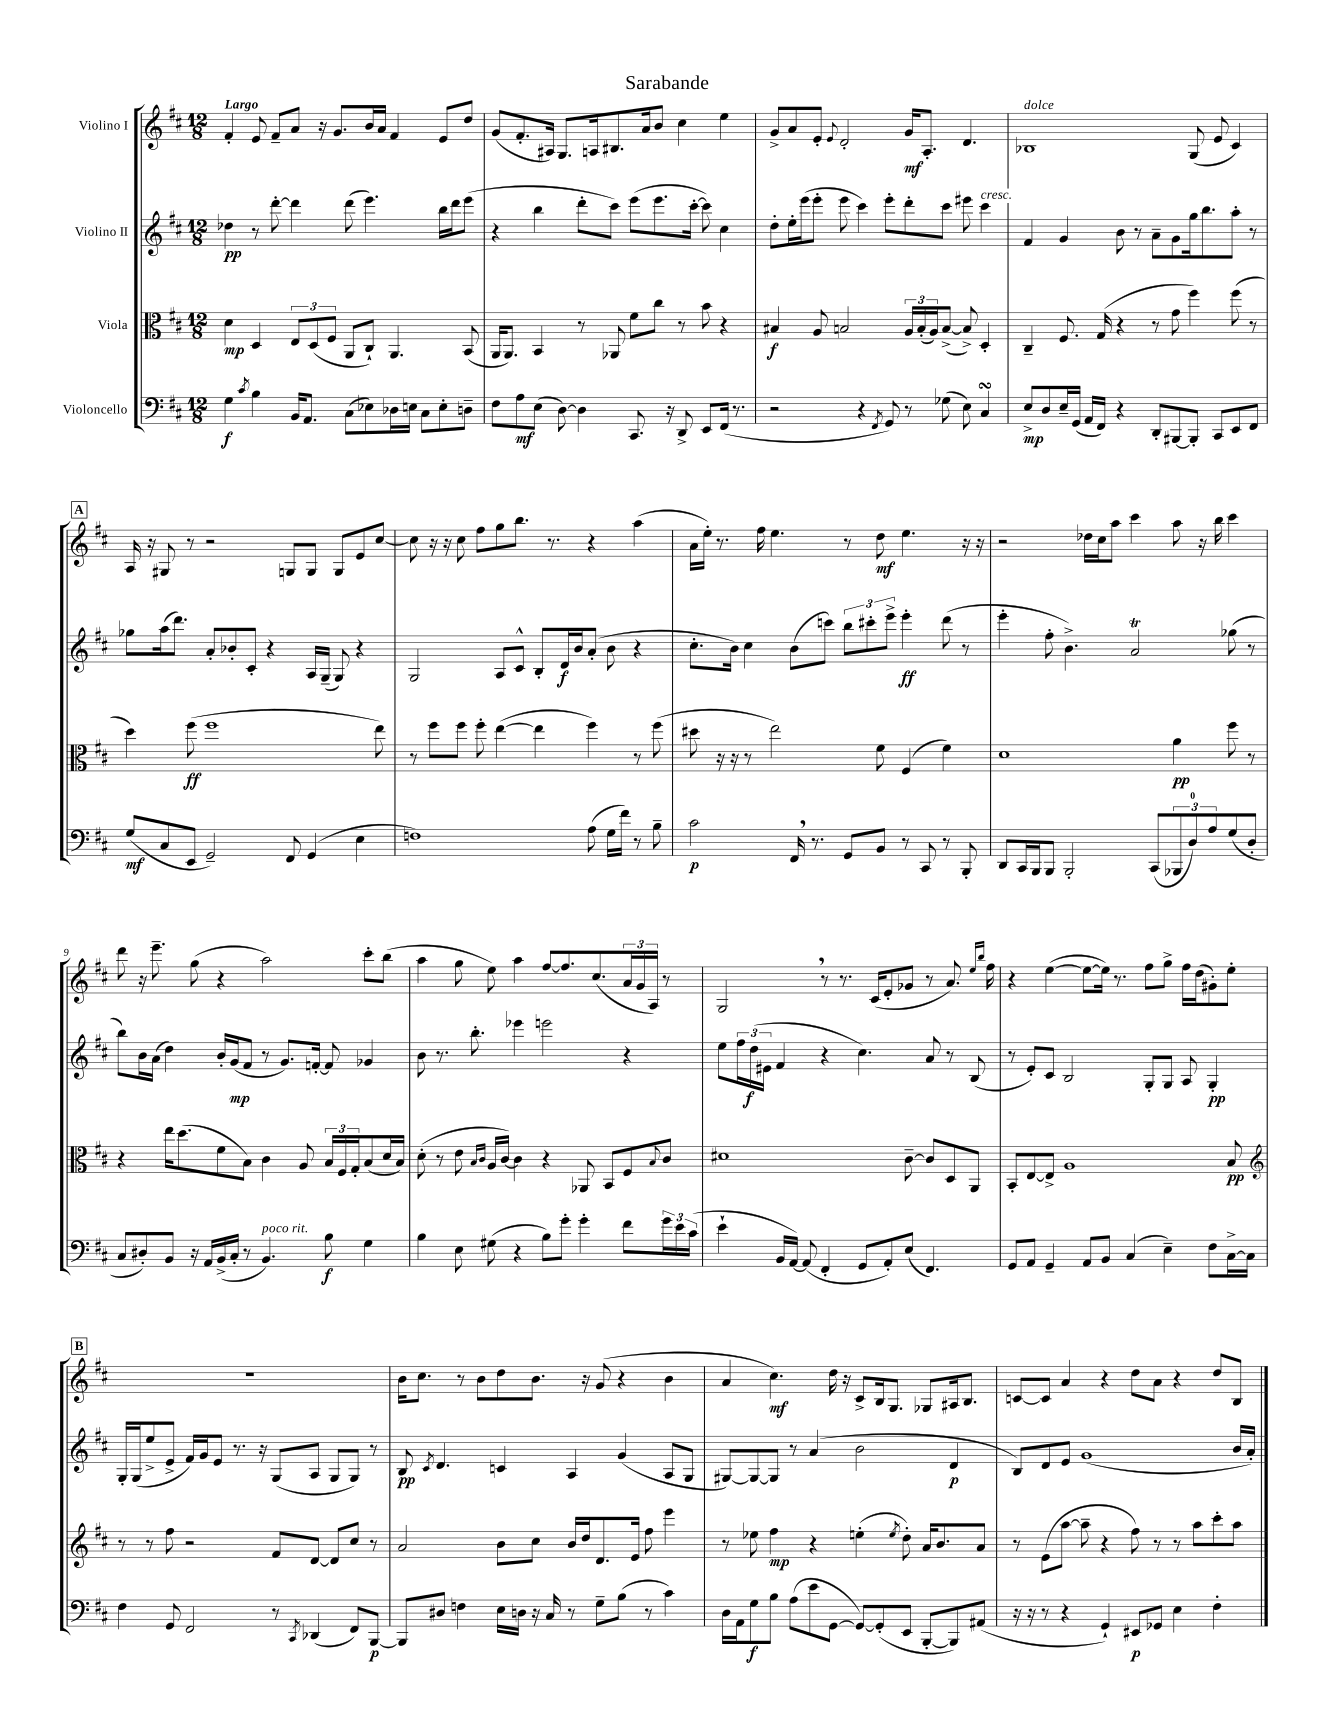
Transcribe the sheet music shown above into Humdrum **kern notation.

**kern	**dynam	**kern	**dynam	**kern	**dynam	**kern	**dynam
*part4	*part4	*part3	*part3	*part2	*part2	*part1	*part1
*staff4	*staff4	*staff3	*staff3	*staff2	*staff2	*staff1	*staff1
*I"Violoncello	*	*I"Viola	*	*I"Violino II	*	*I"Violino I	*
*clefF4	*	*clefC3	*	*clefG2	*	*clefG2	*
*k[f#c#]	*	*k[f#c#]	*	*k[f#c#]	*	*k[f#c#]	*
*M12/8	*	*M12/8	*	*M12/8	*	*M12/8	*
=1	=1	=1	=1	=1	=1	=1	=1
!	!	!	!	!	!	!LO:TX:a:B:t=Largo	!
4G\	f	4d\	mp	4dd-X\	pp	4f#'/	.
8qc#/	.	.	.	.	.	.	.
4B\	.	4D/	.	8r	.	8e/	.
.	.	.	.	[8ddd'\	.	8f#~/L	.
16BB/KL	.	12E/L	.	4ddd\]	.	8a/J	.
8.AA/J	.	.	.	.	.	.	.
.	.	(12D/	.	.	.	.	.
.	.	.	.	.	.	16r	.
.	.	12F#/J	.	.	.	.	.
.	.	.	.	.	.	8.g/L	.
(8C#\L	.	8AA/L	.	(8ddd\	.	.	.
8E-X\)	.	8C#`/J)	.	4.eee\)	.	16b/L	.
.	.	.	.	.	.	16a/JJ	.
16D-X\L	.	4.AA/	.	.	.	4f#/	.
16En\JJ	.	.	.	.	.	.	.
8C#\L	.	.	.	.	.	.	.
8E'\	.	.	.	16bb\LL	.	8e/L	.
.	.	.	.	16ddd\J	.	.	.
8Dn~\J	.	(8BB/	.	(8eee\J	.	8dd/J	.
=2	=2	=2	=2	=2	=2	=2	=2
8F#\L	.	16AA/KL	.	4r	.	(8g/L	.
.	.	8.AA/J)	.	.	.	.	.
8A\	mf	.	.	.	.	8.f#'/	.
(8E\J	.	4BB/	.	4bb\	.	.	.
.	.	.	.	.	.	16A#X/Jk)	.
[8D\)	.	.	.	.	.	8.G/L	.
4D\]	.	8r	.	8ddd'\L	.	.	.
.	.	.	.	.	.	16An/k	.
.	.	8AA-X/	.	8ccc#\J)	.	8.B#X/	.
8.CC#/	.	8f#\L	.	(8eee\L	.	.	.
.	.	.	.	.	.	16a/k	.
.	.	8cc#\J	.	8.eee\	.	8b/J	.
16r	.	.	.	.	.	.	.
8DD^/	.	8r	.	.	.	4cc#\	.
.	.	.	.	[16ccc#'\Jk	.	.	.
8EE/L	.	8b\	.	8ccc#\])	.	.	.
(16FF#/Jk	.	4r	.	4cc#\	.	4ee\	.
8.r	.	.	.	.	.	.	.
=3	=3	=3	=3	=3	=3	=3	=3
2r	.	4B#X/	f	8dd'\L	.	8g^/L	.
.	.	.	.	16ee'\L	.	8a/	.
.	.	.	.	(16eee\J	.	.	.
.	.	8A/	.	8eee'\J	.	8e'/J	.
.	.	.	.	.	.	8qqe/	.
.	.	2Bn/	.	8eee\	.	2d'/	.
4r	.	.	.	4ccc#\)	.	.	.
8qFF#/	.	.	.	.	.	.	.
8GG/)	.	.	.	8eee'\L	.	.	.
8r	.	24A/LL	.	8ddd'\	.	16g/KL	mf
.	.	(24B'/	.	.	.	.	.
.	.	.	.	.	.	8.A'/J	.
.	.	24A/J)	.	.	.	.	.
(8G-X\	.	([8B^/J	.	8ccc#\J	.	.	.
8E\)	.	8B^/])	.	8eee#X\	.	4.d/	.
!	!	!	!	!LO:TX:a:i:t=cresc.	!	!	!
4C#sSsS/	.	4D'/	.	4ccc#\	.	.	.
=4	=4	=4	=4	=4	=4	=4	=4
!	!	!	!	!	!	!LO:TX:a:i:t=dolce	!
8E^/L	mp	4C#~/	.	4f#/	.	1B-X	.
8D/	.	.	.	.	.	.	.
16E~/L	.	8.F#/	.	4g/	.	.	.
(16GG/JJ	.	.	.	.	.	.	.
16AA/LL	.	.	.	.	.	.	.
16FF#/JJ)	.	(16G/	.	.	.	.	.
4r	.	4r	.	8b\	.	.	.
.	.	.	.	8r	.	.	.
8DD'/L	.	8r	.	8a~\L	.	.	.
[8BBB#X/	.	8g\	.	8g\	.	.	.
8BBB#'/J]	.	4ff#\)	.	16gg\k	.	(8G/	.
.	.	.	.	8.bb\	.	.	.
8CC#/L	.	.	.	.	.	8e/	.
8EE/	.	(8ff#\	.	8aa'\J	.	4c#/)	.
8FF#/J	.	8r	.	8r	.	.	.
!!LO:LB:g=z
!!LO:REH:place=s1:t=A
=5	=5	=5	=5	=5	=5	=5	=5
(8G/L	mf	4dd\)	.	8gg-X\L	.	16A/	.
.	.	.	.	.	.	16r	.
8C#/	.	.	.	(16aa\k	.	8G#X/	.
.	.	.	.	8.ddd\J)	.	.	.
8EE/J	.	(8ff#\	ff	.	.	8r	.
2GG~/)	.	1ff#	.	8a'/L	.	2r	.
.	.	.	.	8b-X'/	.	.	.
.	.	.	.	8c#'/J	.	.	.
.	.	.	.	4r	.	.	.
8FF#/	.	.	.	.	.	8Gn/L	.
(4GG/	.	.	.	16A/LL	.	8G/J	.
.	.	.	.	(16G~/JJ	.	.	.
.	.	.	.	8G/)	.	8G/L	.
4E\	.	.	.	4r	.	8e/	.
.	.	8ee\)	.	.	.	[8cc#/J	.
=6	=6	=6	=6	=6	=6	=6	=6
1Fn)	.	8r	.	2G/	.	8cc#\]	.
.	.	8ff#\L	.	.	.	16r	.
.	.	.	.	.	.	16r	.
.	.	8ff#\J	.	.	.	8cc#\	.
.	.	8ff#'\	.	.	.	8ff#\L	.
.	.	([4ee\	.	8A/L	.	8gg\	.
.	.	.	.	8c#^^/J	.	8.bb\J	.
.	.	4ee\]	.	8B'/L	.	.	.
.	.	.	.	.	.	8.r	.
.	.	.	.	16d/L	f	.	.
.	.	.	.	16b/J	.	.	.
(8A\	.	4ff#\)	.	(8a'/J	.	4r	.
16G\LL	.	.	.	8b\	.	.	.
16f#\JJ)	.	.	.	.	.	.	.
8r	.	8r	.	4r	.	(4aa\	.
8B~\	.	(8ff#\	.	.	.	.	.
=7	=7	=7	=7	=7	=7	=7	=7
2c#\	p	8dd#X\	.	8.cc#'\L	.	16a\LL	.
.	.	.	.	.	.	16ee'\JJ)	.
.	.	16r	.	.	.	8.r	.
.	.	16r	.	16b\Jk)	.	.	.
.	.	8r	.	4cc#\	.	.	.
.	.	.	.	.	.	16ff#\	.
.	.	2ee\)	.	.	.	4.ee\	.
16FF#,/	.	.	.	(8b\L	.	.	.
8.r	.	.	.	.	.	.	.
.	.	.	.	8cccn\J)	.	.	.
8GG/L	.	.	.	12bb\L	.	8r	.
.	.	.	.	12ccc#X'\	.	.	.
8BB/J	.	8f#\	.	.	.	8dd\	mf
.	.	.	.	12eee^\J	.	.	.
8r	.	(4F#/	.	4eee'\	ff	4.ee\	.
8CC#/	.	.	.	.	.	.	.
8r	.	4f#\)	.	(8ddd\	.	.	.
8BBB'/	.	.	.	8r	.	16r	.
.	.	.	.	.	.	16r	.
=8	=8	=8	=8	=8	=8	=8	=8
8DD/L	.	1d	.	4eee'\	.	2r	.
16CC#/L	.	.	.	.	.	.	.
16BBB/J	.	.	.	.	.	.	.
8BBB/J	.	.	.	8ff#'\	.	.	.
2BBB'/	.	.	.	4.b^\)	.	.	.
.	.	.	.	.	.	16dd-X\LL	.
.	.	.	.	.	.	16cc#\J	.
.	.	.	.	.	.	8aa\J	.
.	.	.	.	2aT/	.	4ccc#\	.
(8CC#/L	.	.	.	.	.	.	.
12BBB-X/	.	4a\	pp	.	.	8aa\	.
12D/)	.	.	.	.	.	.	.
.	.	.	.	.	.	16r	.
12A/	.	.	.	.	.	.	.
.	.	.	.	.	.	16bb\	.
(8G/	.	8ff#\	.	(8gg-X\	.	4ccc#\	.
8D'/J	.	8r	.	8r	.	.	.
!!LO:LB:g=z
=9	=9	=9	=9	=9	=9	=9	=9
8C#/L	.	4r	.	8bb\L)	.	8ddd\	.
8D#X'/)	.	.	.	16b\L	.	16r	.
.	.	.	.	(16a\JJ	.	8.eee~\	.
8BB/J	.	16ee\KL	.	4dd\)	.	.	.
.	.	(8.dd\	.	.	.	.	.
16r	.	.	.	.	.	(8gg\	.
16AA/LL	.	.	.	.	.	.	.
(16BB^/	.	8f#\	.	16b'/LL	.	4r	.
16C#'/JJ	.	.	.	(16g/J	mp	.	.
8r	.	8B\J)	.	8f#/J	.	.	.
!LO:TX:a:i:t=poco rit.	!	!	!	!	!	!	!
4.BB/)	.	4c#\	.	8r	.	2aa\)	.
.	.	.	.	8.g/L)	.	.	.
.	.	8A/	.	.	.	.	.
.	.	.	.	[16fn'/Jk	.	.	.
8B\	f	24B/LL	.	8f/]	.	.	.
.	.	24F#/	.	.	.	.	.
.	.	24G'/J	.	.	.	.	.
4G\	.	(8B/	.	4g-X/	.	8ccc#'\L	.
.	.	16d/L	.	.	.	(8bb\J	.
.	.	16B/JJ)	.	.	.	.	.
=10	=10	=10	=10	=10	=10	=10	=10
4B\	.	(8d'\	.	8b\	.	4aa\	.
.	.	8r	.	8.r	.	.	.
8E\	.	8e\	.	.	.	8gg\	.
.	.	.	.	8.bb'\	.	.	.
.	.	16qqB/LL	.	.	.	.	.
.	.	16qqc#/JJ	.	.	.	.	.
(8G#X\	.	16A/LL	.	.	.	8ee\)	.
.	.	[16c#/JJ)	.	.	.	.	.
4r	.	4c#\]	.	4eee-X\	.	4aa\	.
8B\L)	.	4r	.	2eeen\	.	[8ff#/L	.
8g'\J	.	.	.	.	.	8.ff#/]	.
4g'\	.	8AA-X/	.	.	.	.	.
.	.	.	.	.	.	(8.cc#/	.
.	.	8BB/L	.	.	.	.	.
8f#\L	.	8F#/	.	4r	.	24a/L	.
.	.	.	.	.	.	24g/	.
.	.	.	.	.	.	24A/JJ)	.
.	.	8qqB/	.	.	.	.	.
24g\L	.	8c#/J	.	.	.	8r	.
24e\	.	.	.	.	.	.	.
(24c#\JJ	.	.	.	.	.	.	.
=11	=11	=11	=11	=11	=11	=11	=11
4e`\	.	1d#X	.	8ee\L	.	2G,/	.
.	.	.	.	24ff#\L	.	.	.
.	.	.	.	(24dd\	f	.	.
.	.	.	.	24e#X\JJ	.	.	.
16BB/LL	.	.	.	4f#/	.	.	.
[16AA/JJ)	.	.	.	.	.	.	.
(8AA/]	.	.	.	.	.	.	.
4FF#'/	.	.	.	4r	.	8r	.
.	.	.	.	.	.	8.r	.
8GG/L	.	.	.	4.cc#\)	.	.	.
.	.	.	.	.	.	(16c#/KL	.
8AA'/)	.	.	.	.	.	8e'/	.
(8E/J	.	[8c#~\	.	.	.	8g-X/J	.
4.FF#/)	.	8c#/L]	.	8a/	.	8r	.
.	.	8D/	.	8r	.	8.a/)	.
.	.	8AA/J	.	(8B/	.	.	.
.	.	.	.	.	.	16qqee/LL	.
.	.	.	.	.	.	16qqbb/JJ	.
.	.	.	.	.	.	16ff#\	.
=12	=12	=12	=12	=12	=12	=12	=12
8GG/L	.	8BB'/L	.	8r	.	4r	.
8AA/J	.	[8E/	.	8e'/L)	.	.	.
4GG~/	.	8E^/J]	.	8c#/J	.	([4ee\	.
.	.	1A	.	2B/	.	.	.
8AA/L	.	.	.	.	.	8ee\L_	.
8BB/J	.	.	.	.	.	16ee\Jk])	.
.	.	.	.	.	.	8.r	.
(4C#/	.	.	.	.	.	.	.
.	.	.	.	8G'/L	.	8ff#\L	.
4E~\)	.	.	.	8G/J	.	8gg^\J	.
.	.	.	.	8A/	.	16ff#\LL	.
.	.	.	.	.	.	(16dd\J	.
8F#\L	.	.	.	4G'/	pp	8g#X'\)	.
[16C#^\L	.	8B/	pp	.	.	8ee'\J	.
16C#\JJ]	.	.	.	.	.	.	.
!!LO:LB:g=z
!!LO:REH:place=s1:t=B
=13	=13	=13	=13	=13	=13	=13	=13
*	*	*clefG2	*	*	*	*	*
4F#\	.	8r	.	16G'/LL	.	1.r	.
.	.	.	.	(16G/J	.	.	.
.	.	8r	.	8ee^/	.	.	.
8GG/	.	8ff#\	.	8e^/J	.	.	.
2FF#/	.	2r	.	16f#/LL)	.	.	.
.	.	.	.	16g/J	.	.	.
.	.	.	.	8e/J	.	.	.
.	.	.	.	8.r	.	.	.
.	.	.	.	16r	.	.	.
8r	.	8f#/L	.	(8G/L	.	.	.
8qCC#/	.	.	.	.	.	.	.
(4DD-X/	.	[8d/J	.	8A/J	.	.	.
.	.	8d/L]	.	8G/L	.	.	.
8FF#/L)	.	8cc#/J	.	8G/J)	.	.	.
[8BBB/J	p	8r	.	8r	.	.	.
=14	=14	=14	=14	=14	=14	=14	=14
8BBB/L]	.	2a/	.	8B/	pp	16b\KL	.
.	.	.	.	.	.	8.cc#\J	.
.	.	.	.	8qc#/	.	.	.
8D#X/J	.	.	.	4.d/	.	.	.
4Fn\	.	.	.	.	.	8r	.
.	.	.	.	.	.	8b\L	.
16E\LL	.	8b\L	.	4cn/	.	8dd\	.
16Dn\JJ	.	.	.	.	.	.	.
16r	.	8cc#\J	.	.	.	8.b\J	.
16C#/	.	.	.	.	.	.	.
8r	.	16b/LL	.	4A/	.	.	.
.	.	16dd/J	.	.	.	16r	.
8G~\L	.	8.d/	.	.	.	(8g/	.
(8B\J	.	.	.	(4g/	.	4r	.
.	.	16e/Jk	.	.	.	.	.
8r	.	8ff#\	.	.	.	.	.
4c#\)	.	4eee\	.	8A/L	.	4b\	.
.	.	.	.	8G/J	.	.	.
=15	=15	=15	=15	=15	=15	=15	=15
16D\LL	.	8r	.	[8G#X/L)	.	4a/	.
16AA\J	.	.	.	.	.	.	.
8G\	f	8ee-X\	.	8G#/_	.	.	.
8B\J	.	4ff#\	mp	8G#/J]	.	4.cc#\)	mf
(8A\L	.	.	.	8r	.	.	.
8e\	.	4r	.	(4a/	.	.	.
[8GG\J	.	.	.	.	.	16dd\	.
.	.	.	.	.	.	16r	.
8GG/L_)	.	(4een'\	.	2b\	.	8c#^/L	.
(8GG'/]	.	.	.	.	.	16B/k	.
.	.	.	.	.	.	8.G/J	.
.	.	8qee/	.	.	.	.	.
8EE/J	.	8dd'\)	.	.	.	.	.
[8BBB'/L	.	16a/KL	.	.	.	8G-X/L	.
.	.	8.b/	.	.	.	.	.
8BBB/])	.	.	.	4d/	p	16A#X/k	.
.	.	.	.	.	.	8.B/J	.
(8AA#X/J	.	8a/J	.	.	.	.	.
=16	=16	=16	=16	=16	=16	=16	=16
16r	.	8r	.	8B/L)	.	[8cn/L	.
16r	.	.	.	.	.	.	.
8r	.	(8e\L	.	8d/	.	8c/J]	.
4r	.	[8aa\J	.	8e/J	.	4a/	.
.	.	8aa~\]	.	(1g	.	.	.
4GG`/)	.	4r	.	.	.	4r	.
8EE#X/L	p	8ff#\)	.	.	.	8dd\L	.
8GG-X/J	.	8r	.	.	.	8a\J	.
4E\	.	8r	.	.	.	4r	.
.	.	8aa\L	.	.	.	.	.
4F#'\	.	8ccc#'\	.	.	.	8dd/L	.
.	.	8aa\J	.	16b/LL	.	8B/J	.
.	.	.	.	16a'/JJ)	.	.	.
==	==	==	==	==	==	==	==
*-	*-	*-	*-	*-	*-	*-	*-
